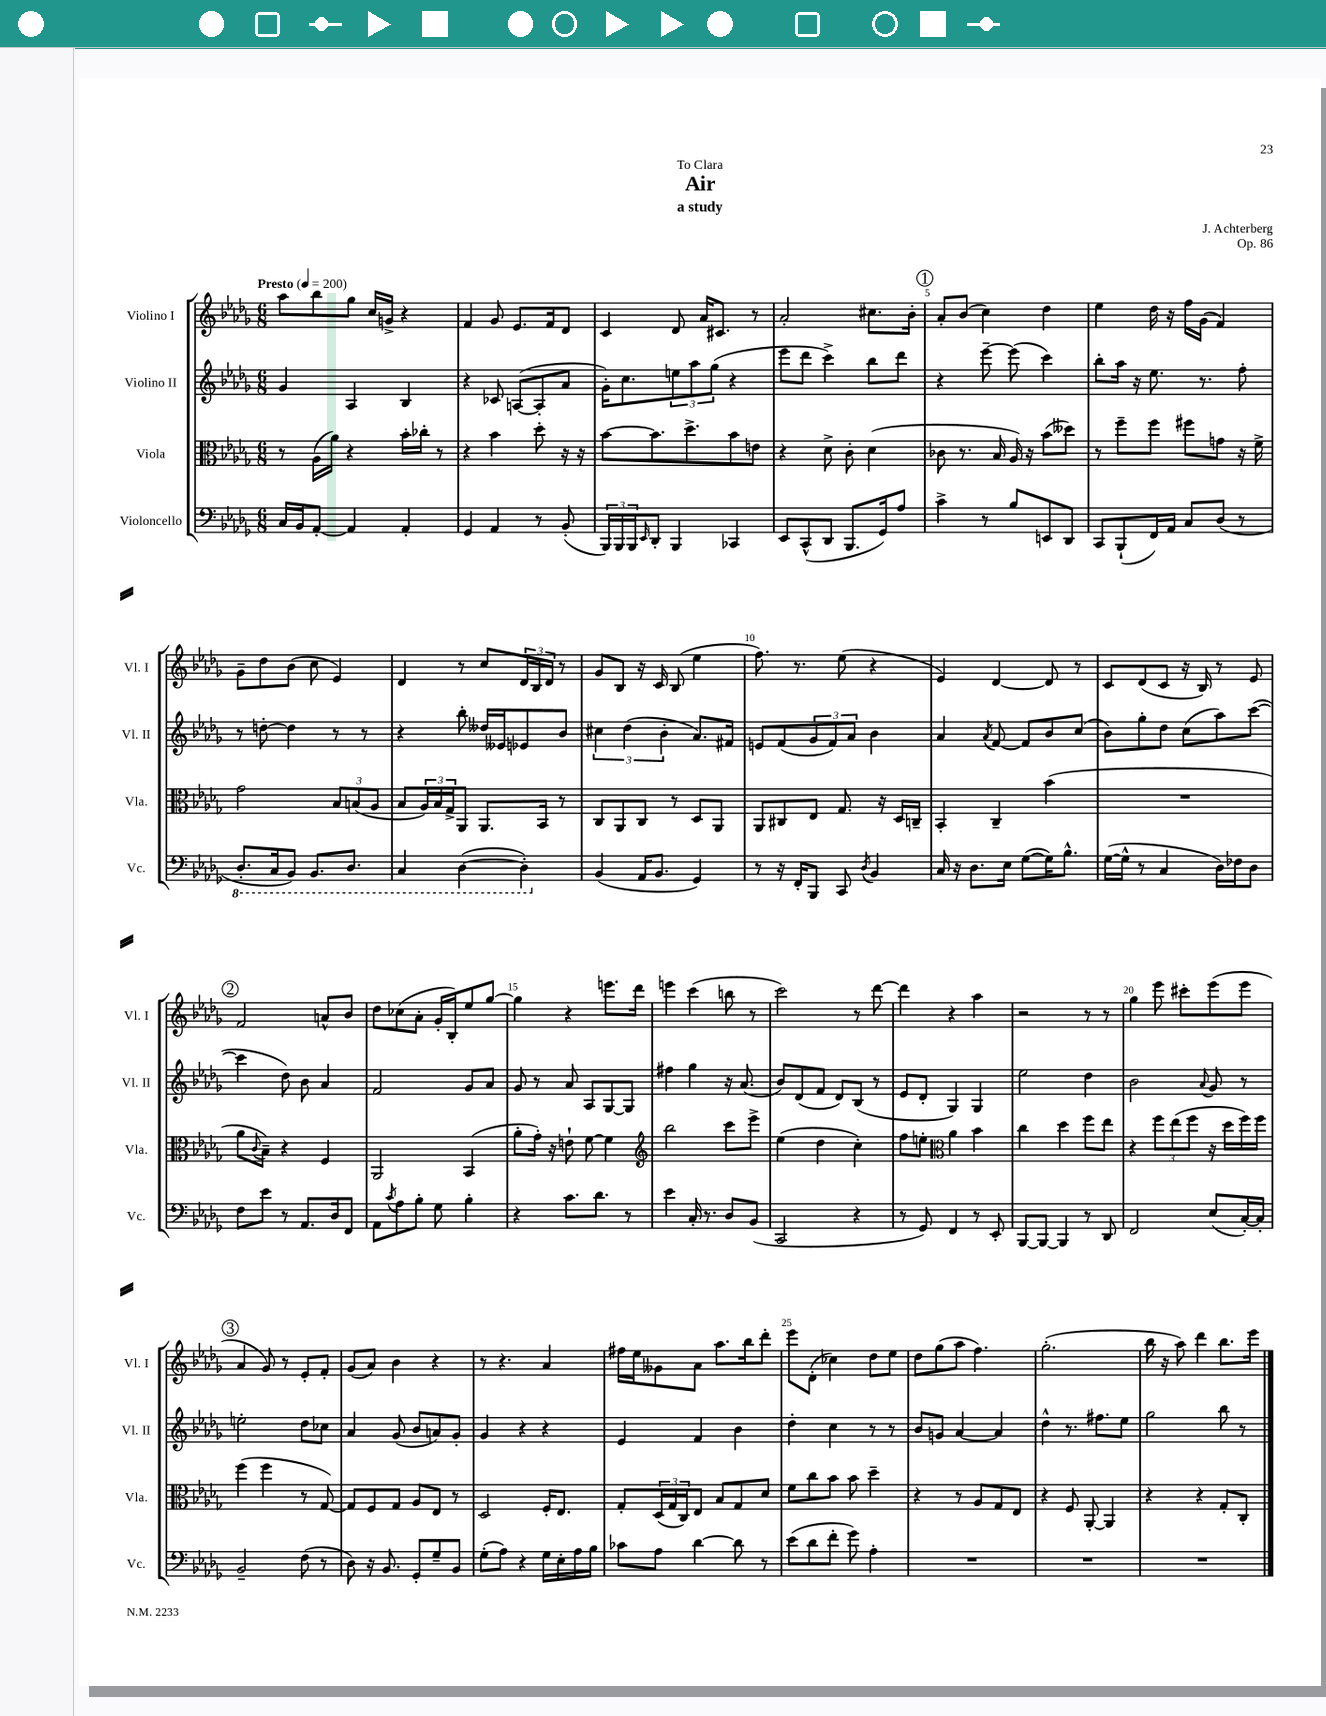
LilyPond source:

\header { title = "Air" composer = "J. Achterberg" subtitle = "a study" dedication = "To Clara" opus = "Op. 86" }
<<
\new StaffGroup <<
\new Staff = "s0" \with { instrumentName = "Violino I" shortInstrumentName = "Vl. I" } {
    \clef treble \key des \major \numericTimeSignature \time 6/8 \tempo "Presto" 4 = 200
    aes''8 bes''8 ges''8 c''16 g'16-> r4 |
    f'4 ges'8 ees'8. f'16 des'8 |
    c'4 des'8 aes'16 cis'8. r8 |
    aes'2-. cis''8. bes'16-. |
    \mark \markup { \circle "1" } aes'8-. bes'8( c''4) des''4 |
    ees''4 des''16 r16 f''16 ges'16( f'4) |
    ges'8-- des''8 bes'8( c''8 ees'4) |
    des'4 r8 c''8 \tuplet 3/2 { des'16 bes16 des'16 } r8 |
    ges'8 bes8 r16 c'16 bes8( ees''4 |
    f''8.) r8. ees''8( r4 |
    ees'4) des'4~ des'8 r8 |
    c'8 des'8( c'8 r16 bes16) r8 ees'8 |
    \mark \markup { \circle "2" } f'2 a'8-^ bes'8 |
    des''8 ces''8( aes'8-. ges'16-. bes16-.) ees''8 ges''8~ |
    ges''4 r4 e'''8. des'''16 |
    e'''4 c'''4( b''8 r8 |
    c'''2) r8 des'''8~ |
    des'''4 r4 aes''4 |
    r2 r8 r8 |
    ges''4 ees'''8 cis'''8-. ees'''8( ees'''8 |
    \mark \markup { \circle "3" } aes'4 ges'8) r8 ees'8-. f'8-. |
    ges'8( aes'8) bes'4 r4 |
    r8 r4. aes'4 |
    fis''16 ees''16 geses'8 aes'8 aes''8. bes''16 des'''8-. |
    ees'''8 des'8-.( ces''4) des''8 ees''8 |
    des''8 ges''8( aes''8 f''4.) |
    ges''2.-.( |
    bes''16 r16 aes''8) des'''4 bes''8. ees'''16 \bar "|." |
}
\new Staff = "s1" \with { instrumentName = "Violino II" shortInstrumentName = "Vl. II" } {
    \clef treble \key des \major \numericTimeSignature \time 6/8
    ges'4 aes4 bes4 |
    r4 ces'8 a8~( a8-. aes'8 |
    ges'16-.) c''8. \tuplet 3/2 { e''8 aes''8 ges''8( } r4 |
    ees'''8 des'''8 c'''4->) bes''8 des'''8 |
    \mark \markup { \circle "1" } r4 ees'''8~-- ees'''8( c'''4) |
    bes''8-. aes''16 r16 ees''8. r8. f''8-. |
    r8 d''8~-. d''4 r8 r8 |
    r4 bes''8-. deses''16 eeses'16 ees'8 bes'8 |
    \tuplet 3/2 { cis''4 des''4( bes'4-. } aes'8.) fis'16 |
    e'8 f'8( \tuplet 3/2 { ges'8 f'8) aes'8 } bes'4 |
    aes'4 \acciaccatura { aes'8 } f'8~ f'8 bes'8 c''8( |
    bes'8) ges''8-. des''8 c''8( aes''8) c'''8~( |
    \mark \markup { \circle "2" } c'''4 des''8) bes'8 aes'4 |
    f'2 ges'8 aes'8 |
    ges'8 r8 aes'8 aes8 ges8~ ges8 |
    fis''4 ges''4 r16 aes'8.( |
    bes'8) des'8( f'8 des'8) bes8( r8 |
    ees'8 des'8-. ges4) ges4 |
    ees''2 des''4 |
    bes'2 \appoggiatura { aes'8 } ges'8 r8 |
    \mark \markup { \circle "3" } e''2-. des''8 ces''8 |
    aes'4 ges'8( bes'8 a'8) ges'8-. |
    ges'4 r4 r4 |
    ees'4 f'4 bes'4 |
    des''4-. c''4 r8 r8 |
    bes'8 g'8 aes'4~ aes'4 |
    des''4-^ r8. fis''8. ees''8 |
    ges''2 bes''8 r8 \bar "|." |
}
\new Staff = "s2" \with { instrumentName = "Viola" shortInstrumentName = "Vla." } {
    \clef alto \key des \major \numericTimeSignature \time 6/8
    r8 aes16( aes'16) r4 bes'16-. ces''16-. r8 |
    r4 bes'4 des''8-. r16 r16 |
    bes'8~ bes'8. des''8.-> bes'8 e'8 |
    r4 des'8-> c'8-. des'4( |
    \mark \markup { \circle "1" } ces'8 r8. bes16 aes16) r16 bes'8( deses''8) |
    r8 f''8-- f''8 fis''8 g'8 r16 f'16-> |
    ges'2 \tuplet 3/2 { bes8 b8( aes8 } |
    bes8 \tuplet 3/2 { aes16) bes16 ges16-> } aes,8 aes,8. bes,16 r8 |
    c8 aes,8 c8 r8 des8 aes,8 |
    aes,8 cis8 ees8 ges8. r16 des16 c16-- |
    bes,4-. c4-- bes'4( |
    R2. |
    \mark \markup { \circle "2" } aes'8 \appoggiatura { c'8 } bes8--) r4 f4 |
    aes,2 bes,4( |
    aes'8-. ges'16-.) r16 e'8-! f'8~ f'4 |
    \clef treble bes''2 c'''8 ees'''8-> |
    ees''4( des''4 c''4-.) |
    f''8 e''8-. \clef alto aes'4 bes'4 |
    c''4 des''4 f''8 ees''8 |
    r4 \tuplet 3/2 { f''8 ees''8( f''8 } r16 des''16 f''16) f''16 |
    \mark \markup { \circle "3" } f''4( f''4 r8 ges8~) |
    ges8 f8 ges8 aes8 ees8 r8 |
    des2 f16-. ees8. |
    ges8-. \tuplet 3/2 { des16( ges16 c16) } ees8 bes8 ges8 des'8 |
    f'8 c''8 bes'8 bes'8 des''4-- |
    r4 r8 aes8 ges8 ees8 |
    r4 f8 aes,8~-. aes,4 |
    r4 r4 ges8-. c8-. \bar "|." |
}
\new Staff = "s3" \with { instrumentName = "Violoncello" shortInstrumentName = "Vc." } {
    \clef bass \key des \major \numericTimeSignature \time 6/8
    c16 bes,16 aes,8~-. aes,4 aes,4-. |
    ges,4 aes,4 r8 bes,8-.( |
    \tuplet 3/2 { bes,,16) bes,,16 bes,,16 } \grace { ees,16 } des,8-. bes,,4 ces,4 |
    ees,8 c,8-^( des,8 bes,,8. ges,16) aes8 |
    \mark \markup { \circle "1" } c'4-> r8 bes8 e,8 des,8 |
    c,8 bes,,8-!( f,16) aes,16 c8 des8( r8 |
    \ottava #-1 des,8.-. c,16 bes,,8) bes,,8. des,8. |
    c,4 des,4~( des,4-.) \ottava #0 |
    bes,4( aes,16 bes,8. ges,4) |
    r8 r16 f,16-. bes,,8 c,8 \acciaccatura { des8 } bes,4 |
    c16 r16 des8. ees16 ges8~( ges16) bes8.-^ |
    ges16~( ges16-^ r8 c4 des16) fes16 des8 |
    \mark \markup { \circle "2" } f8 ees'8 r8 aes,8. des16 f,8 |
    aes,8 \acciaccatura { c'8 } aes8 bes8-. ges8 bes4-. |
    r4 c'8. des'8. r8 |
    ees'4 c16-. r8. des8 bes,8( |
    c,2 r4 |
    r8 ges,8) f,4 r8 ees,8-. |
    bes,,8~ bes,,8~ bes,,4 r8 des,8 |
    f,2 ees8( c16~-.) c16-. |
    \mark \markup { \circle "3" } bes,2-- f8( r8 |
    des8) r16 bes,8. ges,8-. ges8-- bes,8 |
    ges8-.( aes8) r4 ges16 ees16-. aes16 bes16 |
    ces'8 aes8 des'4~ des'8 r8 |
    ees'8( des'8 f'8-. ges'8) aes4-. |
    R2. |
    R2. |
    R2. \bar "|." |
}
>>
>>
\layout { \context { \Score \override BarNumber.break-visibility = ##(#f #t #t) barNumberVisibility = #(every-nth-bar-number-visible 5) } }
